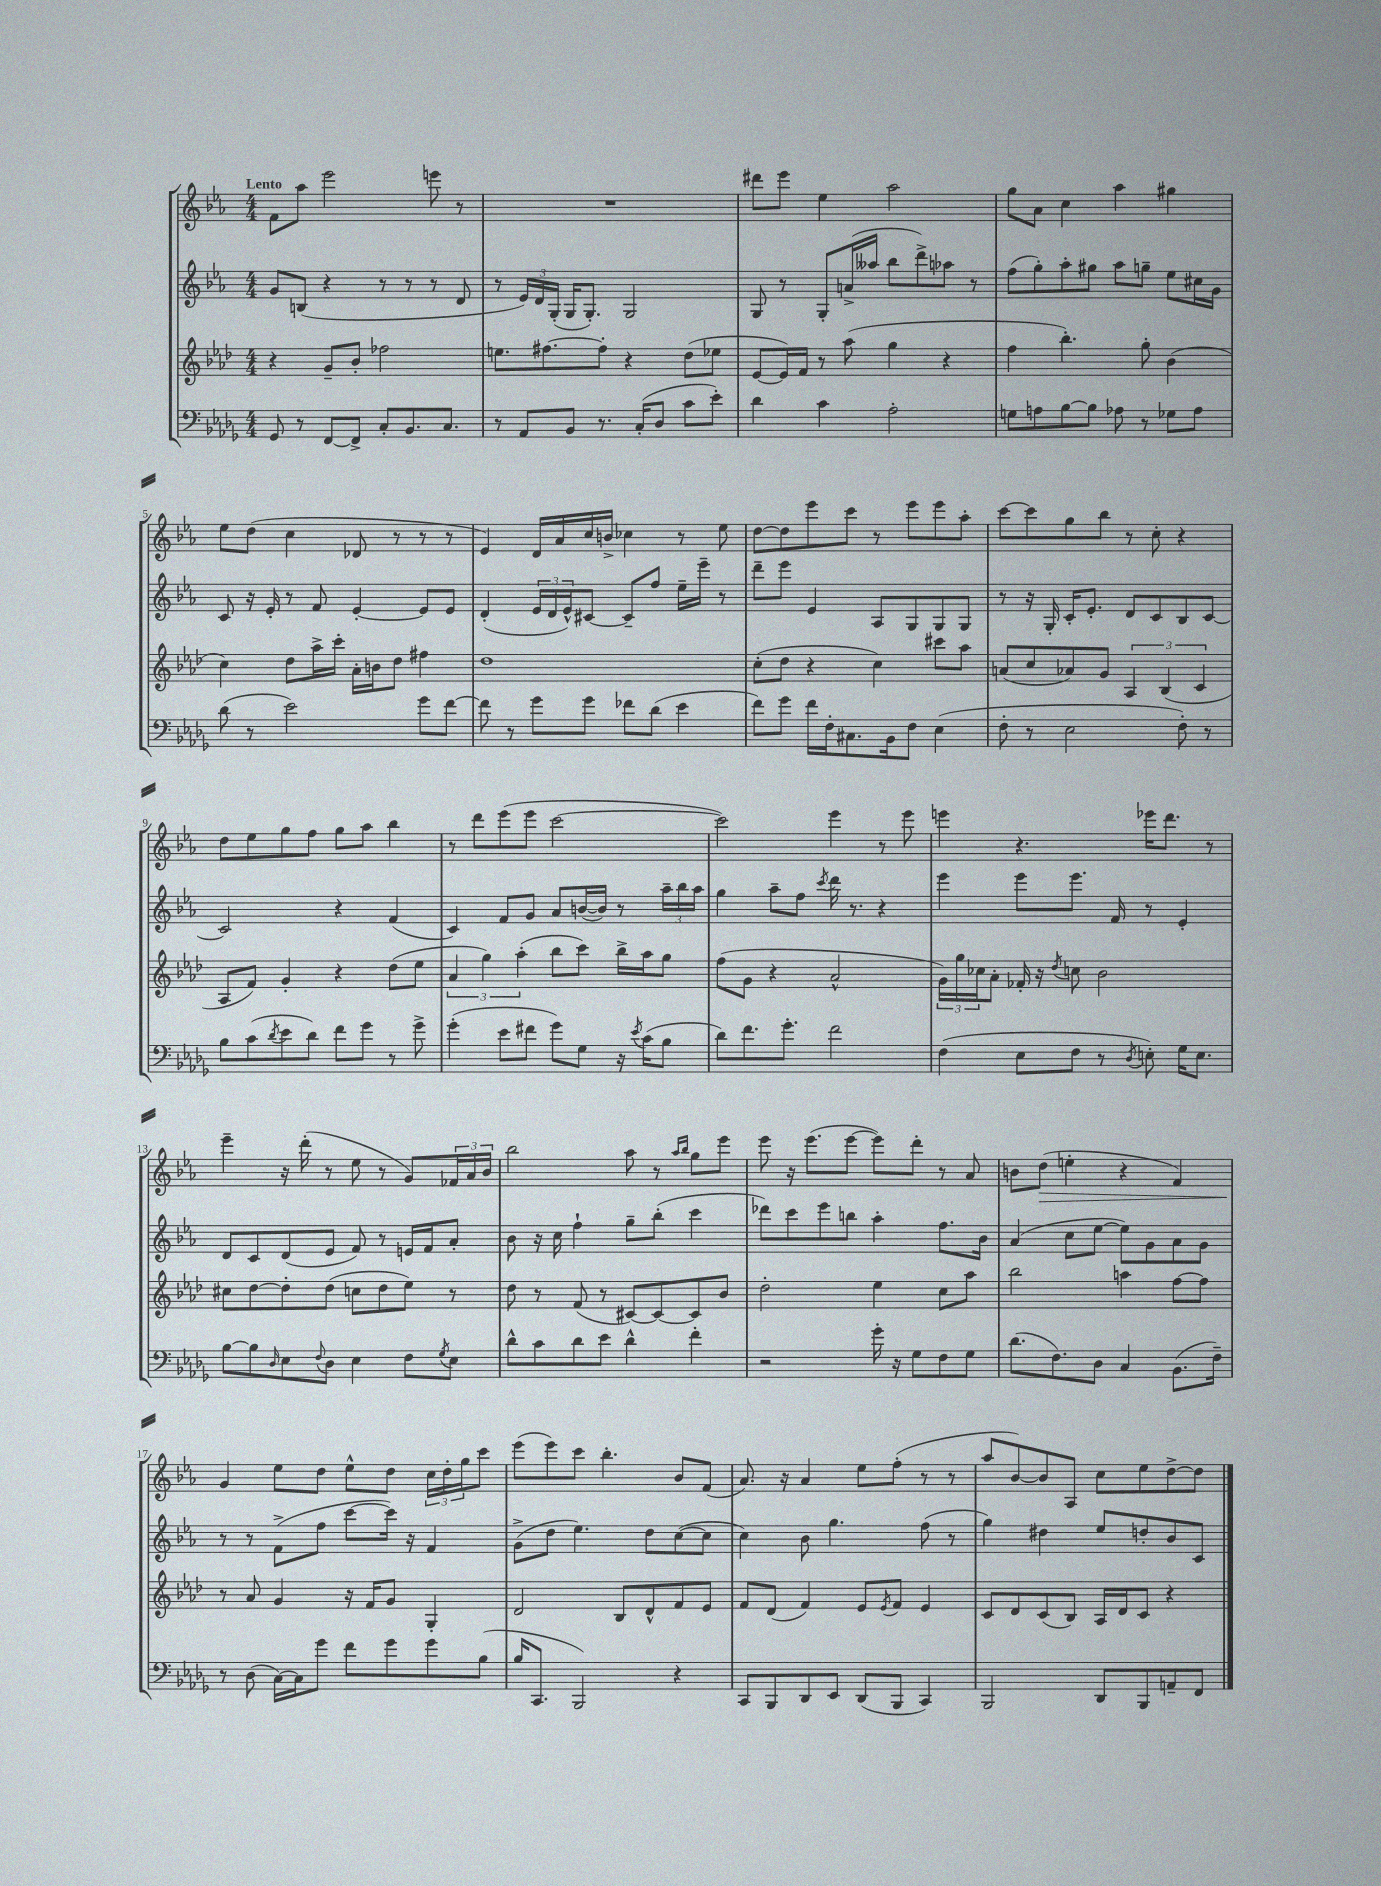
<<
\new StaffGroup <<
\new Staff = "s0" {
    \clef treble \key ees \major \numericTimeSignature \time 4/4 \tempo "Lento"
    f'8 aes''8 ees'''2 e'''8 r8 |
    R1 |
    dis'''8 ees'''8 ees''4 aes''2 |
    g''8 aes'8 c''4 aes''4 gis''4 |
    ees''8 d''8( c''4 des'8 r8 r8 r8 |
    ees'4) d'16 aes'16 c''16 b'16-> ces''4 r8 ees''8 |
    d''8~ d''8 ees'''8 c'''8 r8 ees'''8 ees'''8 aes''8-. |
    c'''8~ c'''8 g''8 bes''8 r8 c''8-. r4 |
    d''8 ees''8 g''8 f''8 g''8 aes''8 bes''4 |
    r8 d'''8 ees'''8( ees'''8 c'''2~ |
    c'''2) ees'''4 r8 ees'''8 |
    e'''4 r4. ees'''16 d'''8. r8 |
    ees'''4-- r16 d'''16-.( r8 ees''8 r8 g'8) \tuplet 3/2 { fes'16 aes'16 bes'16 } |
    bes''2 aes''8 r8 \grace { aes''16 bes''16 } g''8 ees'''8 |
    ees'''8 r16 ees'''8.( ees'''8~ ees'''8) d'''8-. r8 aes'8 |
    b'8 d''8\>( e''4-. r4 f'4) |
    g'4\! ees''8 d''8 ees''8-^ d''8 \tuplet 3/2 { c''16 d''16-. g''16 } c'''8 |
    ees'''8( ees'''8) c'''8 bes''4.-. bes'8 f'8( |
    aes'8.) r16 aes'4 ees''8 f''8-.( r8 r8 |
    aes''8 bes'8~) bes'8 aes8 c''8 ees''8 d''8~-> d''8 \bar "|." |
}
\new Staff = "s1" {
    \clef treble \key ees \major \numericTimeSignature \time 4/4
    g'8 b8( r4 r8 r8 r8 d'8 |
    r8 \tuplet 3/2 { ees'16) d'16 g16-.( } g16 g8.-.) g2 |
    g8 r8 g8-. a'16->( aeses''16 bes''8 d'''8->) aes''8 r8 |
    f''8( g''8-.) aes''8-. gis''8 aes''8 g''8-- ees''8 cis''16 g'16 |
    c'8 r16 ees'16-. r8 f'8 ees'4~-. ees'8 ees'8 |
    d'4-.( \tuplet 3/2 { ees'16 d'16 ees'16-^) } cis'8~ cis'8-- f''8 ees''16-- ees'''16-- r8 |
    d'''8-- ees'''8 ees'4 aes8 g8 g8 g8 |
    r8 r16 g16-. c'16-. ees'8.-. d'8 c'8 bes8 c'8~ |
    c'2 r4 f'4( |
    c'4) f'8 g'8 aes'8 b'16~( b'16) r8 \tuplet 3/2 { aes''16-- bes''16 aes''16 } |
    g''4 aes''8-- f''8 \acciaccatura { c'''8 } d'''16 r8. r4 |
    ees'''4 ees'''8 ees'''8. f'16 r8 ees'4-. |
    d'8 c'8 d'8( ees'8 f'8) r8 e'16 f'16 aes'8-. |
    bes'8 r16 c''16 f''4-! g''8-- bes''8-.( c'''4 |
    des'''8) c'''8 ees'''8 b''8 aes''4-. f''8. bes'16 |
    aes'4( c''8 ees''8~ ees''8) g'8 aes'8 g'8 |
    r8 r8 f'8->( f''8 c'''8~ c'''16) r16 f'4 |
    g'8->( d''8 ees''4.) d''8 c''8~( c''8 |
    c''4) bes'8 g''4. f''8( r8 |
    g''4) dis''4 ees''8 d''8-. bes'8 c'8 \bar "|." |
}
\new Staff = "s2" {
    \clef treble \key aes \major \numericTimeSignature \time 4/4
    r4 g'8-- bes'8-. fes''2 |
    e''8. fis''8.~ fis''8-. r4 des''8( ees''8 |
    ees'8~ ees'16) f'16 r8 aes''8( g''4 r4 |
    f''4 bes''4.-.) g''8-. bes'4( |
    c''4) des''8 aes''16-> c'''16-. aes'16-. b'16 des''8 fis''4 |
    des''1 |
    c''8-.( des''8 r4 c''4) cis'''8 aes''8 |
    a'8( c''8 aes'8) g'8 \tuplet 3/2 { aes4 bes4( c'4 } |
    aes8 f'8) g'4-. r4 des''8( ees''8 |
    \tuplet 3/2 { aes'4 g''4) aes''4-.( } bes''8 c'''8) bes''16-> aes''16 g''8 |
    f''8( g'8 r4 aes'2-^ |
    \tuplet 3/2 { g'16) g''16 ces''16 } aes'8-. fes'16-. r16 \acciaccatura { des''8 } c''8 bes'2 |
    cis''8 des''8~ des''8-. des''8( c''8 des''8 ees''8) r8 |
    des''8 r8 f'8( r8 cis'8~) cis'8~ cis'8 bes'8 |
    des''2-. ees''4 c''8 aes''8 |
    bes''2 a''4 f''8~ f''8 |
    r8 aes'8 g'4 r16 f'16 g'8 g4-. |
    des'2 bes8 des'8-^ f'8 ees'8 |
    f'8 des'8( f'4) ees'8 \acciaccatura { ees'8 } f'8 ees'4 |
    c'8 des'8 c'8( bes8) aes16 des'16 c'8 r4 \bar "|." |
}
\new Staff = "s3" {
    \clef bass \key des \major \numericTimeSignature \time 4/4
    ges,8 r8 f,8~ f,8-> c8-. bes,8. c8. |
    r8 aes,8 bes,8 r8. c16-.( des8 c'8 ees'8-.) |
    des'4 c'4 aes2-. |
    g8 a8 bes8~ bes8 aes8 r8 ges8 aes8 |
    des'8( r8 ees'2) ges'8 f'8~ |
    f'8 r8 ges'8 ges'8 fes'8 des'8( ees'4 |
    f'8) ges'8 f'16 f16-. cis8. bes,16 f8 ees4( |
    f8-. r8 ees2 f8-.) r8 |
    bes8 c'8( \acciaccatura { des'8 } ees'8 des'8) f'8 ges'8 r8 ges'8-> |
    ges'4-.( ees'8 fis'8 ges'8) ges8 r16 \acciaccatura { ees'8 } c'16( bes8 |
    des'8) f'8. ges'8.-. f'2 |
    f4( ees8 f8 r8 \acciaccatura { des8 } e8-.) ges16 e8. |
    bes8~ bes8 \grace { des16 } ees8 \appoggiatura { f8 } des8 ees4 f8 \acciaccatura { ges8 } ees8 |
    des'8-^ c'8 des'8 ees'8 des'4-^ f'4-. |
    r2 ges'16-. r16 ges8 f8 ges8 |
    des'8.( f8.) des8 c4 bes,8.( f16--) |
    r8 des8( c16~) c16 ges'8 f'8 ges'8 ges'8 bes8( |
    bes16 c,8. bes,,2) r4 |
    c,8 bes,,8 des,8 ees,8 des,8( bes,,8 c,4) |
    bes,,2 des,8 bes,,8 a,8-- f,8 \bar "|." |
}
>>
>>
